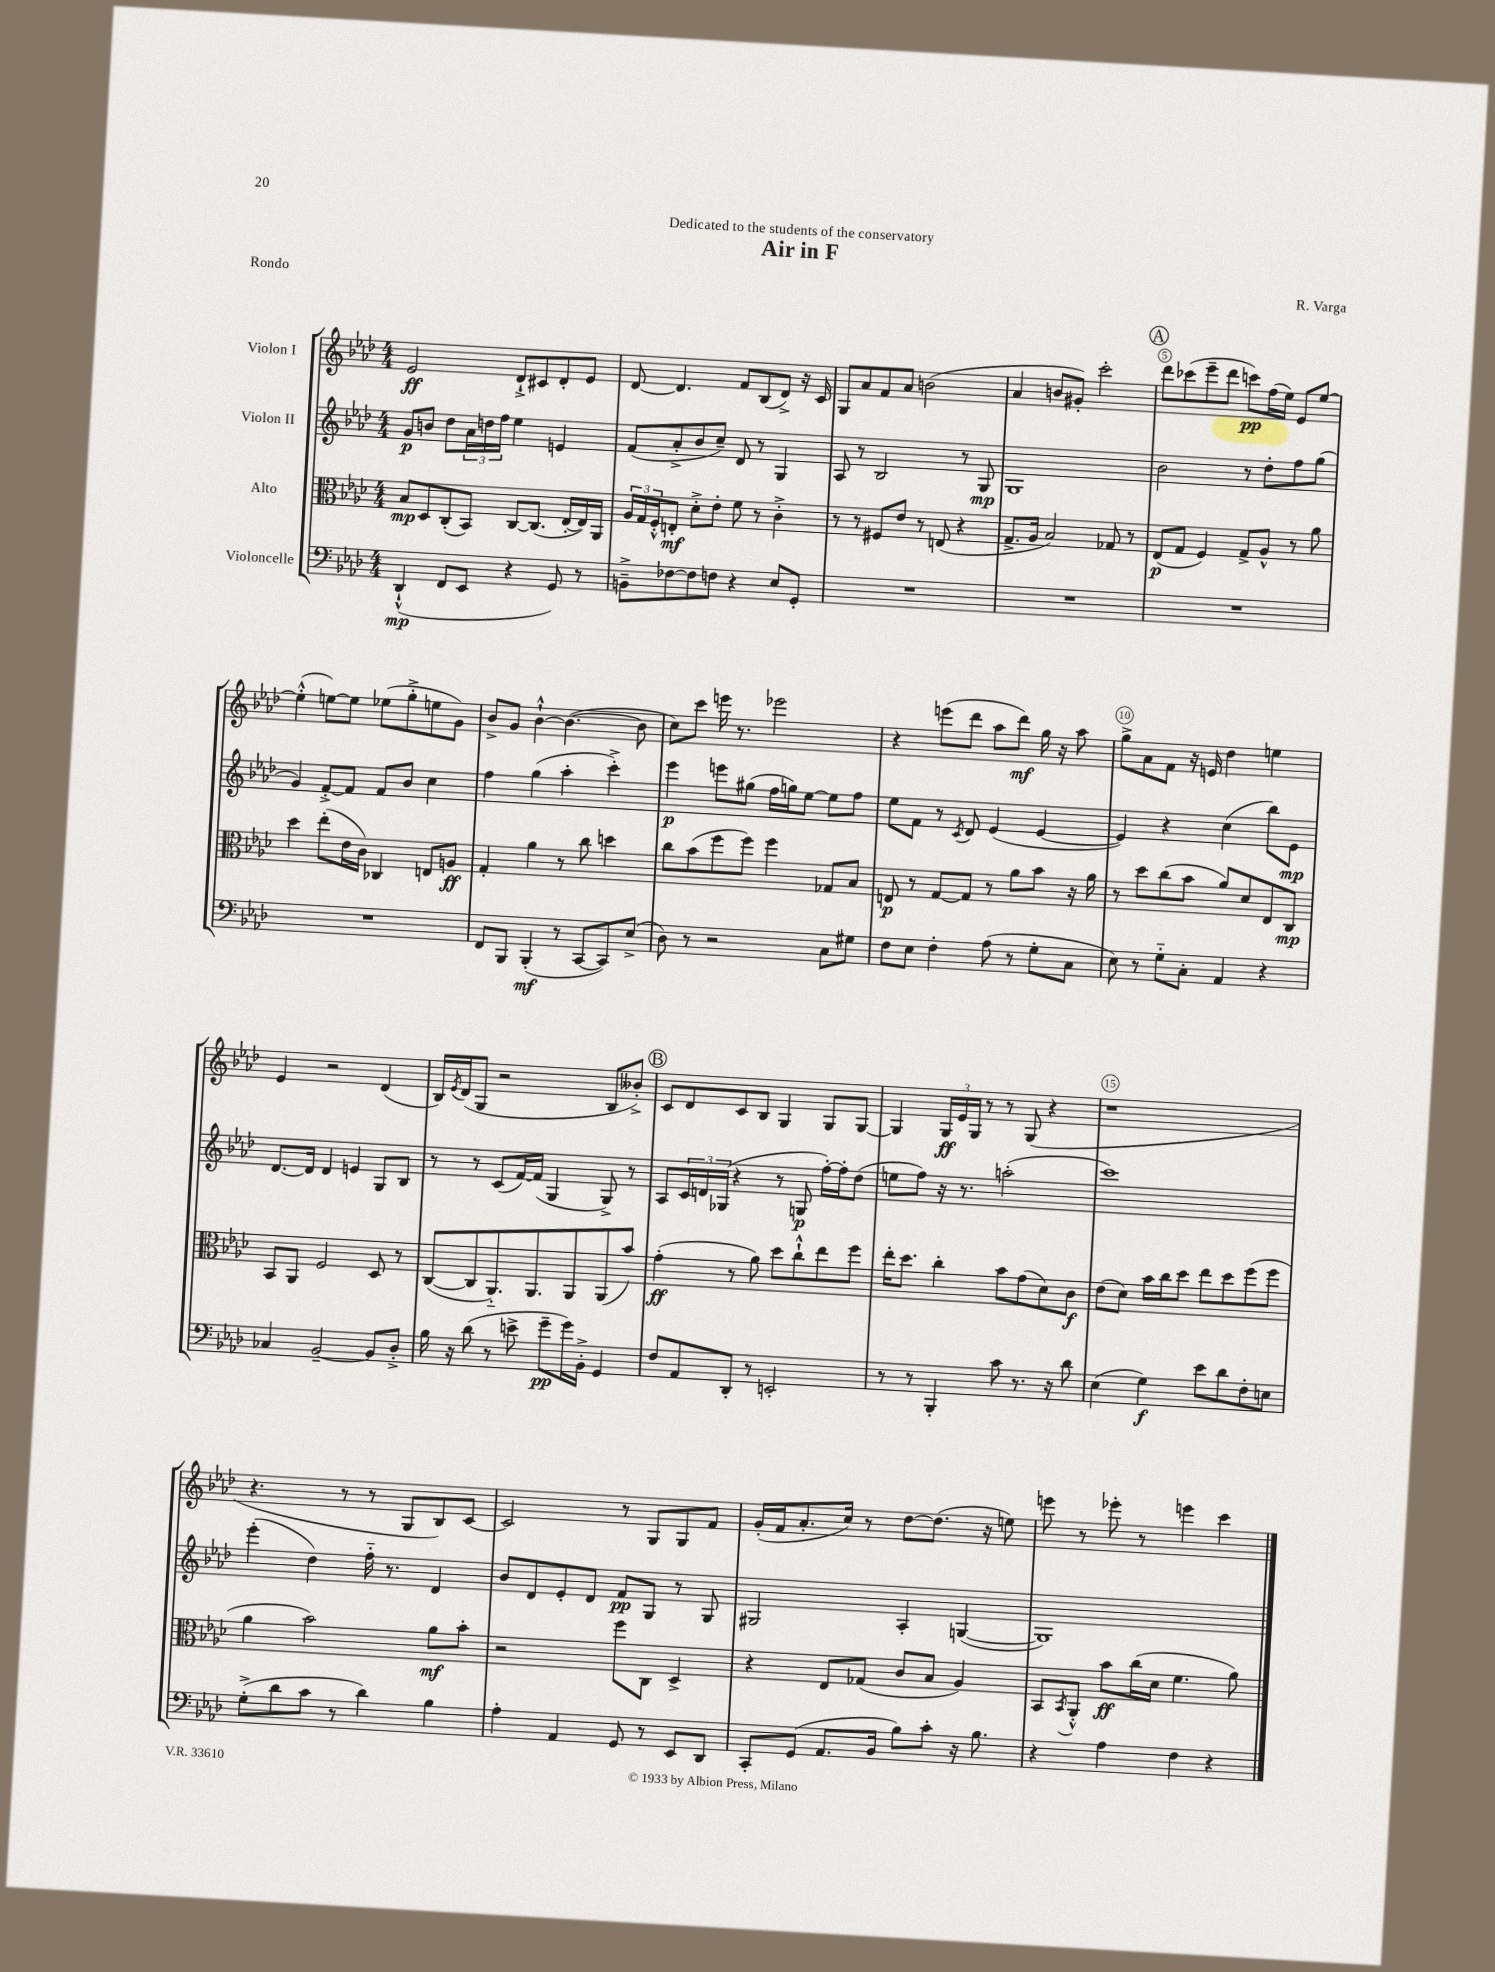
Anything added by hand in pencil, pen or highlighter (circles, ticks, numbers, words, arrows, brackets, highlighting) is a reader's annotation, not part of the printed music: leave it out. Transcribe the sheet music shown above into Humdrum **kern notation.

**kern	**kern	**kern	**kern
*staff4	*staff3	*staff2	*staff1
*clefF4	*clefC3	*clefG2	*clefG2
*k[b-e-a-d-]	*k[b-e-a-d-]	*k[b-e-a-d-]	*k[b-e-a-d-]
*M4/4	*M4/4	*M4/4	*M4/4
(4DD-`^^	8B-	8g	2e-
.	8D-	8b	.
8FF	(8C'	8dd-	.
8EE-	8BB-)	24a-	.
.	.	24dd	.
.	.	24ff	.
4r	[8C	4ee-	8d-`^
.	(8.C]	.	8c#
8GG)	.	4e	8d-'
.	[16E-'	.	.
8r	16E-])	.	8e-
.	16AA-	.	.
=	=	=	=
8BB~^	24A-	(8f	[8d-
.	24G	.	.
.	24F'^^	.	.
[8F-	8E'	8a-'^	4.d-]
8F-]	8d-'^	8b-	.
8F	8e-'	8cc~)	.
4r	8f	8d-	8f
.	8r	8r	(8B-
8E-	4c'^	4G	8d-^)
8GG'	.	.	16r
.	.	.	16c
=	=	=	=
1r	8r	8A-	8G
.	8r	8r	8a-
.	8F#	2B-	8f
.	8e-	.	8a-
.	8r	.	(2b
.	(8E	.	.
.	4r	8r	.
.	.	8G	.
=	=	=	=
1r	8.G^	1G	4a-
.	16A-	.	.
.	2B-)	.	8b
.	.	.	8g#')
.	.	.	2ccc'
.	8G-	.	.
.	8r	.	.
=	=	=	=
1r	(8E-	2b-	8ddd-
.	8G	.	(8ccc-
.	4F)	.	8eee-~
.	.	.	8ddd-
.	8G^	8r	8ccc)
.	8A-^^	8dd-'	(16ff
.	.	.	16ee-)
.	8r	8ff	8e-
.	8a-	(8gg	[8ee-
=	=	=	=
1r	4dd-	4g)	(4ee-'^^]
.	(8ee-'	[8f'^	[8ee)
.	16e-	8f]	8ee]
.	16c)	.	.
.	4C-	8f	(8ee-
.	.	8b-	8gg'^
.	8E	4cc	8ee
.	8A	.	8g)
=	=	=	=
8FF	4G'	4ff	8b-^
8BBB-	.	.	8g
(4BBB-'	4a-	(4gg	[4b-`^^
8r	8r	4aa-'	(4.b-_
[8CC	8cc	.	.
8CC])	4dd	4ccc'^)	.
(8E-^	.	.	8b-]
=	=	=	=
8D-)	8cc	4eee-	8cc)
8r	(8b-	.	8ccc
2r	8ff	8eee	16eee
.	.	.	8.r
.	8ff)	(8gg#	.
.	4ff	16ff	2eee-
.	.	16gg)	.
.	.	[8ee-	.
8C	8G-	8ee-]	.
8G#	8B-	8ff	.
=	=	=	=
8F	8E	8ee-	4r
8E-	8r	8f	.
4F'	[8G	8r	(8eee
.	.	8qc	.
.	8G]	8d-	8ddd-
(8A-	8r	(4e-	8aa-
8r	8a-	.	8ddd-)
8G'	8b-	[4e-	16gg
.	.	.	16r
8C	16r	.	8aa-
.	16a-	.	.
=	=	=	=
8E-)	8r	4e-])	8gg^
8r	8dd-	.	8a-
8G'~	(8cc	4r	8f
8C'	8b-	.	16r
.	.	.	16e
4AA-	8a-)	(4cc	4dd-
.	8d-	.	.
4r	8E-	8bb-)	4ee
.	8C	8e-	.
=	=	=	=
4C-	8BB-	[8.d-	4e-
.	8AA-	.	.
.	.	16d-]	.
[2BB-~	2F	4d-	2r
.	.	4e	.
8BB-]	8D-	8G	(4d-
8D-'^	8r	8B-	.
=	=	=	=
16B-	([8C	8r	16B-)
.	.	.	8qe-
16r	.	.	(16d-
(8d-	8C]	8r	8G
8r	8.AA-'~)	(8c	2r
8e^	.	[16f)	.
.	8.AA-	(16f]	.
8g~	.	4G	.
16g)	8AA-	.	.
16BB-'^	.	.	.
4GG	(8AA-	8G^)	8B-
.	8b-)	8r	8b--'^)
=	=	=	=
8F	(4g'	8A-	8c
8AA-	.	24c	8d-
.	.	24d	.
.	.	(24G-	.
8DD-'	8r	4r	8c
8r	8a-)	.	8B-
2EE'	8dd-	8r	4G
.	8cc`^^	8G	.
.	8ee-	[16ff')	8G
.	.	16ff']	.
.	8ff	(8dd-	[8G
=	=	=	=
8r	16ee-'	8ee	4G]
.	8.dd-	.	.
8r	.	8ff)	.
4BBB-'	4cc'	16r	24G
.	.	.	24e-
.	.	8.r	.
.	.	.	24G
.	.	.	8r
8c	8b-	(2aa'	8r
8.r	(8g	.	(8G
.	8d-)	.	4r
16r	.	.	.
8d-	8c	.	.
=	=	=	=
(4E-	(8e-	1ccc)	1r
.	8d-)	.	.
4G)	16b-	.	.
.	16cc	.	.
.	8dd-	.	.
8e-	8ee-	.	.
8d-	8dd-	.	.
8F'	(8ff	.	.
8E	8ff	.	.
=	=	=	=
(8G'^	4a-	(4eee-'	4.r
8d-	.	.	.
8c	2b-)	4dd-)	.
8r	.	.	8r
4d-)	.	16ff'~	8r
.	.	8.r	.
.	.	.	8G
4B-	8a-	4d-	8B-)
.	8b-'	.	[8c
=	=	=	=
4A-'	2r	8b-	2c]
.	.	8d-	.
4AA-	.	8e-'	.
.	.	8d-	.
8GG	8ff	8f	8r
8r	8C	8G	8G
8EE-	4D-^	8r	8G
8DD-	.	8G	8f
=	=	=	=
8CC'	4r	2G#	(16g'
.	.	.	16f
(8GG	.	.	8.a-'
8.AA-	8E-	.	.
.	.	.	16cc)
.	(8G-	.	8r
16BB-	.	.	.
8B-)	8c	4A-'	[8dd-
8c'	8B-	.	(8.dd-]
16r	4A-)	([4G	.
8.B-	.	.	16r
.	.	.	8ee)
=	=	=	=
4r	8BB-	1G])	8eee
.	8qBB-	.	.
.	8AA-'^^	.	8r
4A-	8b-	.	8eee-'
.	(16cc	.	8r
.	16d-	.	.
4F	4.f	.	4eee
4r	.	.	4ccc
.	8a-)	.	.
==	==	==	==
*-	*-	*-	*-
